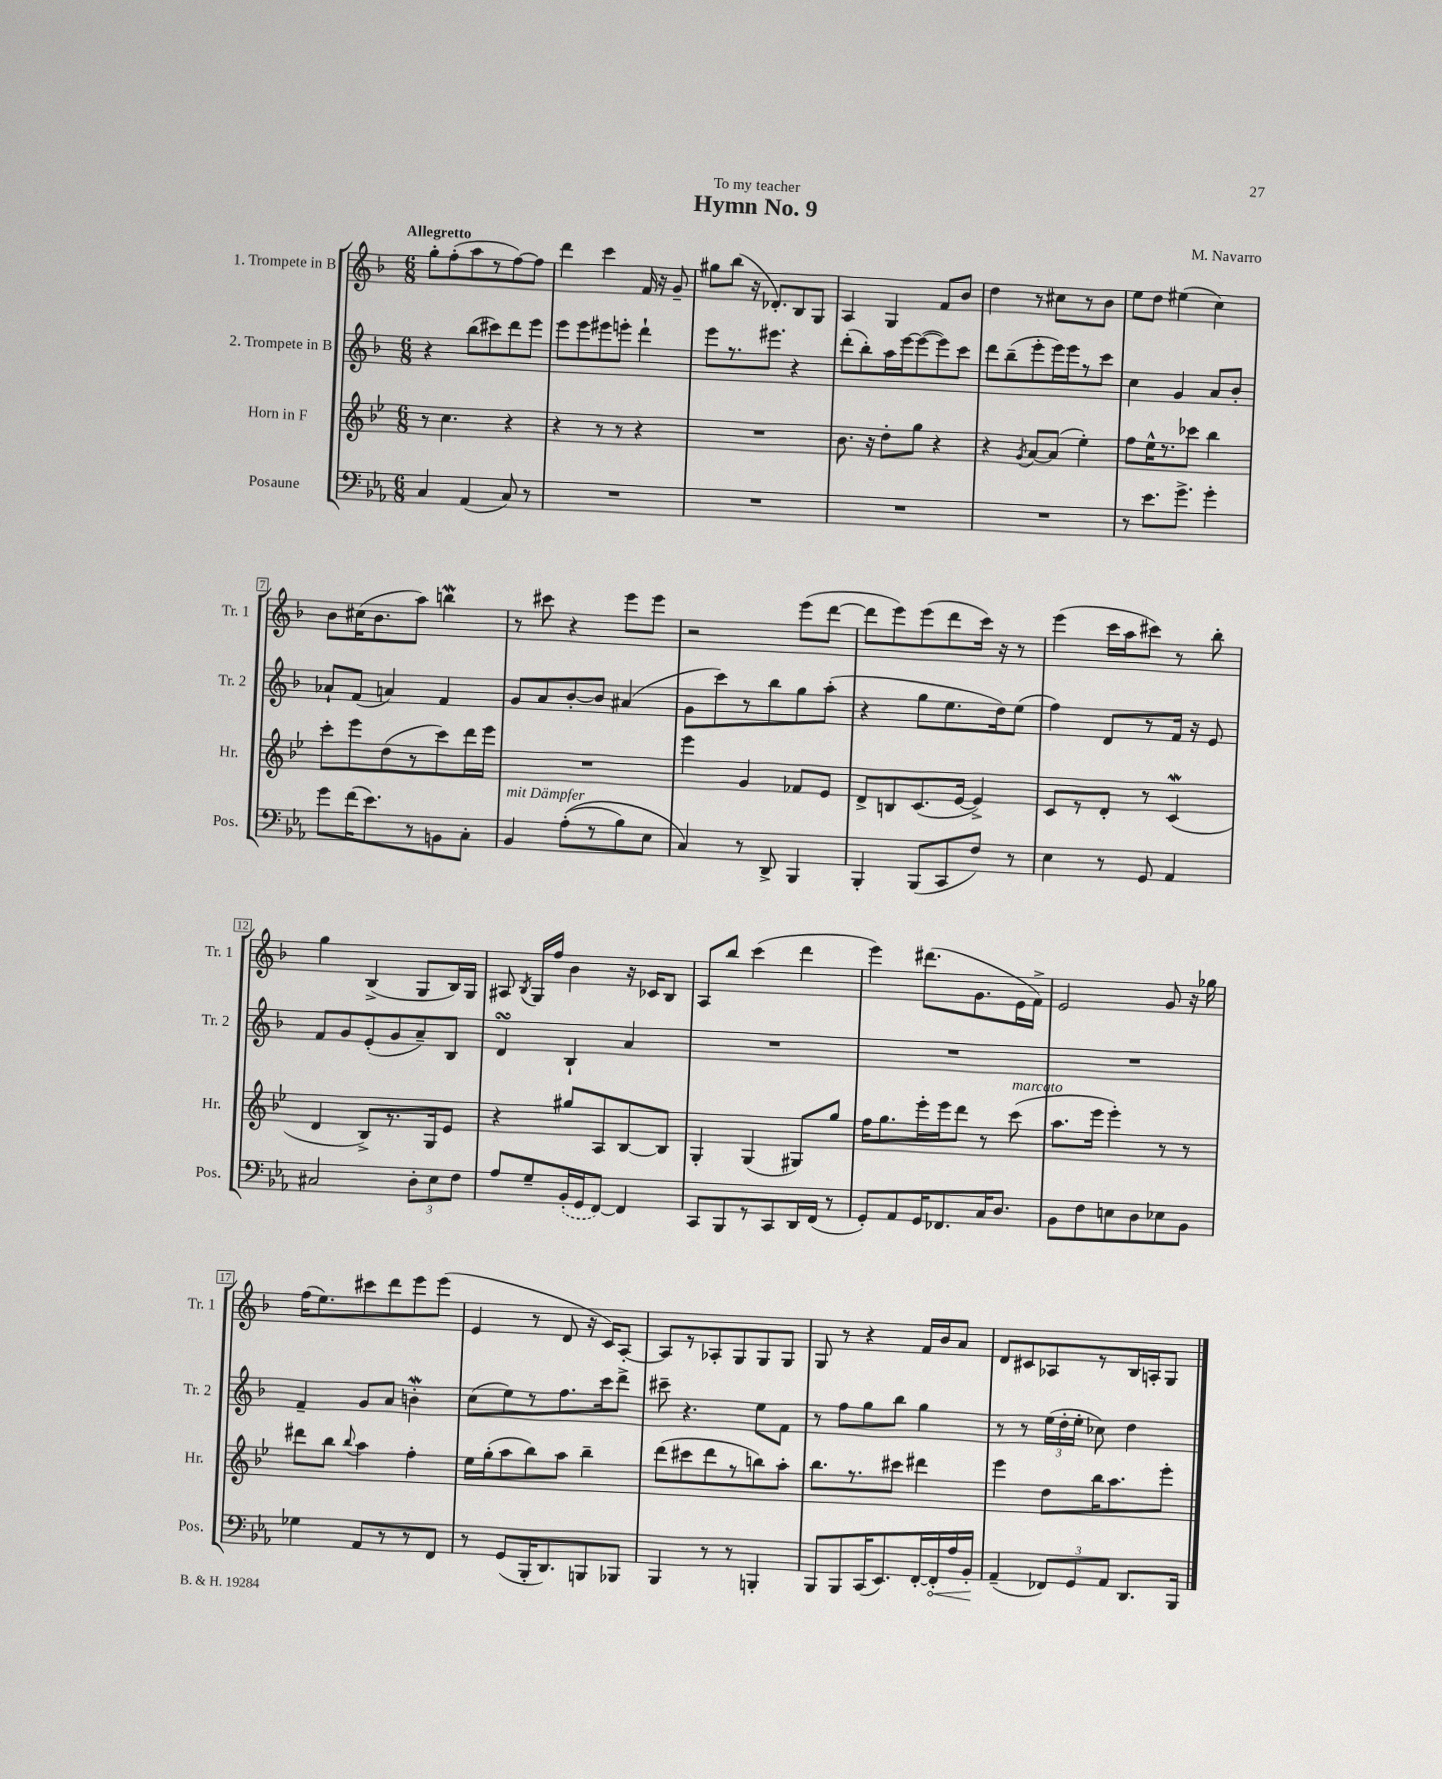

**kern	**kern	**kern	**kern
*staff4	*staff3	*staff2	*staff1
*clefF4	*clefG2	*clefG2	*clefG2
*k[b-e-a-]	*k[b-e-]	*k[b-]	*k[b-]
*M6/8	*M6/8	*M6/8	*M6/8
4C	8r	4r	8gg'
.	4.cc	.	(8ff'
(4AA-	.	(8bb-	8aa
.	.	8ccc#)	8r
8C)	4r	8ddd	[8ff)
8r	.	8eee	8ff]
=	=	=	=
2.r	4r	8eee	4ddd
.	.	8eee	.
.	8r	8eee#	4ccc
.	8r	8eee'	.
.	4r	4ddd`	16f
.	.	.	16r
.	.	.	8g~
=	=	=	=
2.r	2.r	8eee	8gg#
.	.	8.r	(8bb-
.	.	.	16r
.	.	8.eee#	8.d-')
.	.	4r	8B-
.	.	.	8G
=	=	=	=
2.r	8.b-	(8ddd'	4A
.	.	8bb-')	.
.	16r	.	.
.	8dd'	16aa	4G
.	.	[16eee	.
.	8gg	(8eee_	.
.	4r	8eee])	8f
.	.	8ccc	8b-
=	=	=	=
2.r	4r	8ddd	4dd
.	.	(8bb-~	.
.	8qg	.	.
.	[8a	8eee'	8r
.	(8a]	16eee)	8cc#
.	.	16eee	.
.	4ee-')	8r	8r
.	.	8ccc	8b-
=	=	=	=
8r	8ff	4cc	8ee
8.e-	16ee-^^	.	8dd
.	8.r	.	.
.	.	4g	(4ee#
8.g^	.	.	.
.	8ccc-	.	.
4g'	4bb-	8a	4cc)
.	.	8b-'	.
=	=	=	=
8g	8ccc'	8a-`	8b-
(16f	8eee-	(8f	(16cc#
8.e-)	.	.	8.b-
.	(8dd	4a)	.
8r	8r	.	8aa)
8BB	8ccc)	4f	4bb
8C'	16ddd	.	.
.	16eee-	.	.
=	=	=	=
4BB-	2.r	8g	8r
.	.	8a	8ccc#
&((8A-'	.	[8b-'	4r
8r	.	8b-]	.
8B-)	.	(4a#	8eee
8E-	.	.	8eee
=	=	=	=
4C&)	4eee-	8g	2r
.	.	8ccc)	.
8r	4g	8r	.
8DD^	.	8bb-	.
4BBB-	8f-	8gg	(8eee
.	8e-	(8aa'	[8ddd
=	=	=	=
4BBB-'	8d^	4r	8ddd]
.	8B	.	8eee)
(8BBB-	(8.c	8gg	(8eee
8CC	.	8.ee	8ddd
.	[16e-	.	.
8F)	4e-^])	.	16ccc)
.	.	16dd)	16r
8r	.	(8ee	8r
=	=	=	=
4E-	8c	4ff)	(4eee
.	8r	.	.
8r	8d'	8d	16ccc
.	.	.	16aa
8GG	8r	8r	8ccc#)
4AA-	(4c	16f	8r
.	.	16r	.
.	.	8e	8bb-'
=	=	=	=
2C#	4d	8f	4gg
.	.	8g	.
.	8B-^)	(8e'	(4B-^
.	8.r	8g	.
12D'	.	8a~)	8G
.	16G	.	.
12E-	.	.	.
.	8e-	8B-	16B-)
12F	.	.	.
.	.	.	16G
=	=	=	=
8A-	4r	4d	8A#
.	.	.	8qB-
8G~	.	.	16G
.	.	.	16ff
(16BB-'	8gg#	4B-`	4b-
16GG	.	.	.
[8FF)	8A	.	.
4FF]	[8B-	4a	16r
.	.	.	16c-
.	8B-]	.	8B-
=	=	=	=
8CC	4G'	2.r	8A
8BBB-	.	.	8bb-
8r	(4G	.	(4ccc
8CC	.	.	.
16DD	8G#)	.	4ddd
(16FF	.	.	.
8r	8gg	.	.
=	=	=	=
8GG')	16ff	2.r	4eee)
.	8.gg	.	.
8AA-	.	.	.
16GG	16eee-'	.	(8.ddd#
8.FF-	16eee-	.	.
.	8ddd	.	.
.	.	.	8.g
16C	8r	.	.
8.D	.	.	.
.	(8ccc	.	16e
.	.	.	16f^)
=	=	=	=
8BB-	8.aa	2.r	2e
8F	.	.	.
.	16eee-	.	.
8E	4eee-')	.	.
8D	.	.	.
8E-	8r	.	8g
8BB-	8r	.	16r
.	.	.	16gg-
=	=	=	=
4G-	8ddd#	4f~	(16ff
.	.	.	8.ee)
.	8bb-	.	.
.	8qqbb-	.	.
8AA-	4aa	8g	8ccc#
8r	.	8a	8ddd
8r	4ff'	4b'	8eee
8FF	.	.	(8eee
=	=	=	=
8r	16ee-	(8cc	4e
.	(16gg'	.	.
(8GG	8aa	8ee)	.
16BBB-'	8bb-)	8r	8r
8.DD)	.	.	.
.	8aa	8.ff	8d
8BBB	4bb-~	.	16r
.	.	16ccc	16c)
8BBB-	.	8ddd^	[8A'
=	=	=	=
4BBB-	(8ddd	8ccc#~	8A]
.	8ccc#	4.r	8r
8r	8ddd	.	8A-'
8r	8r	.	8G
4BBB'	8bb)	8ee	8G
.	8aa'	8f	8G
=	=	=	=
8BBB-	8.bb-	8r	8G
8BBB-	.	8ff	8r
.	8.r	.	.
(16CC	.	8gg	4r
8.EE-)	.	.	.
.	8ccc#	8bb-	.
[16FF'	4ddd#	4gg	16f
16FF']	.	.	16b-
16A-	.	.	8a
16BB-'	.	.	.
=	=	=	=
(4AA-~	4eee-	8r	8d
.	.	8r	8c#
12FF-)	8dd	(24ee	8A-
.	.	24dd'	.
12GG	.	24ee'	.
.	16bb-	8cc-)	8r
12AA-	.	.	.
.	8.aa	.	.
8.DD	.	4dd	16B-
.	.	.	16A'
.	8eee-'	.	8G
16BBB-	.	.	.
==	==	==	==
*-	*-	*-	*-
